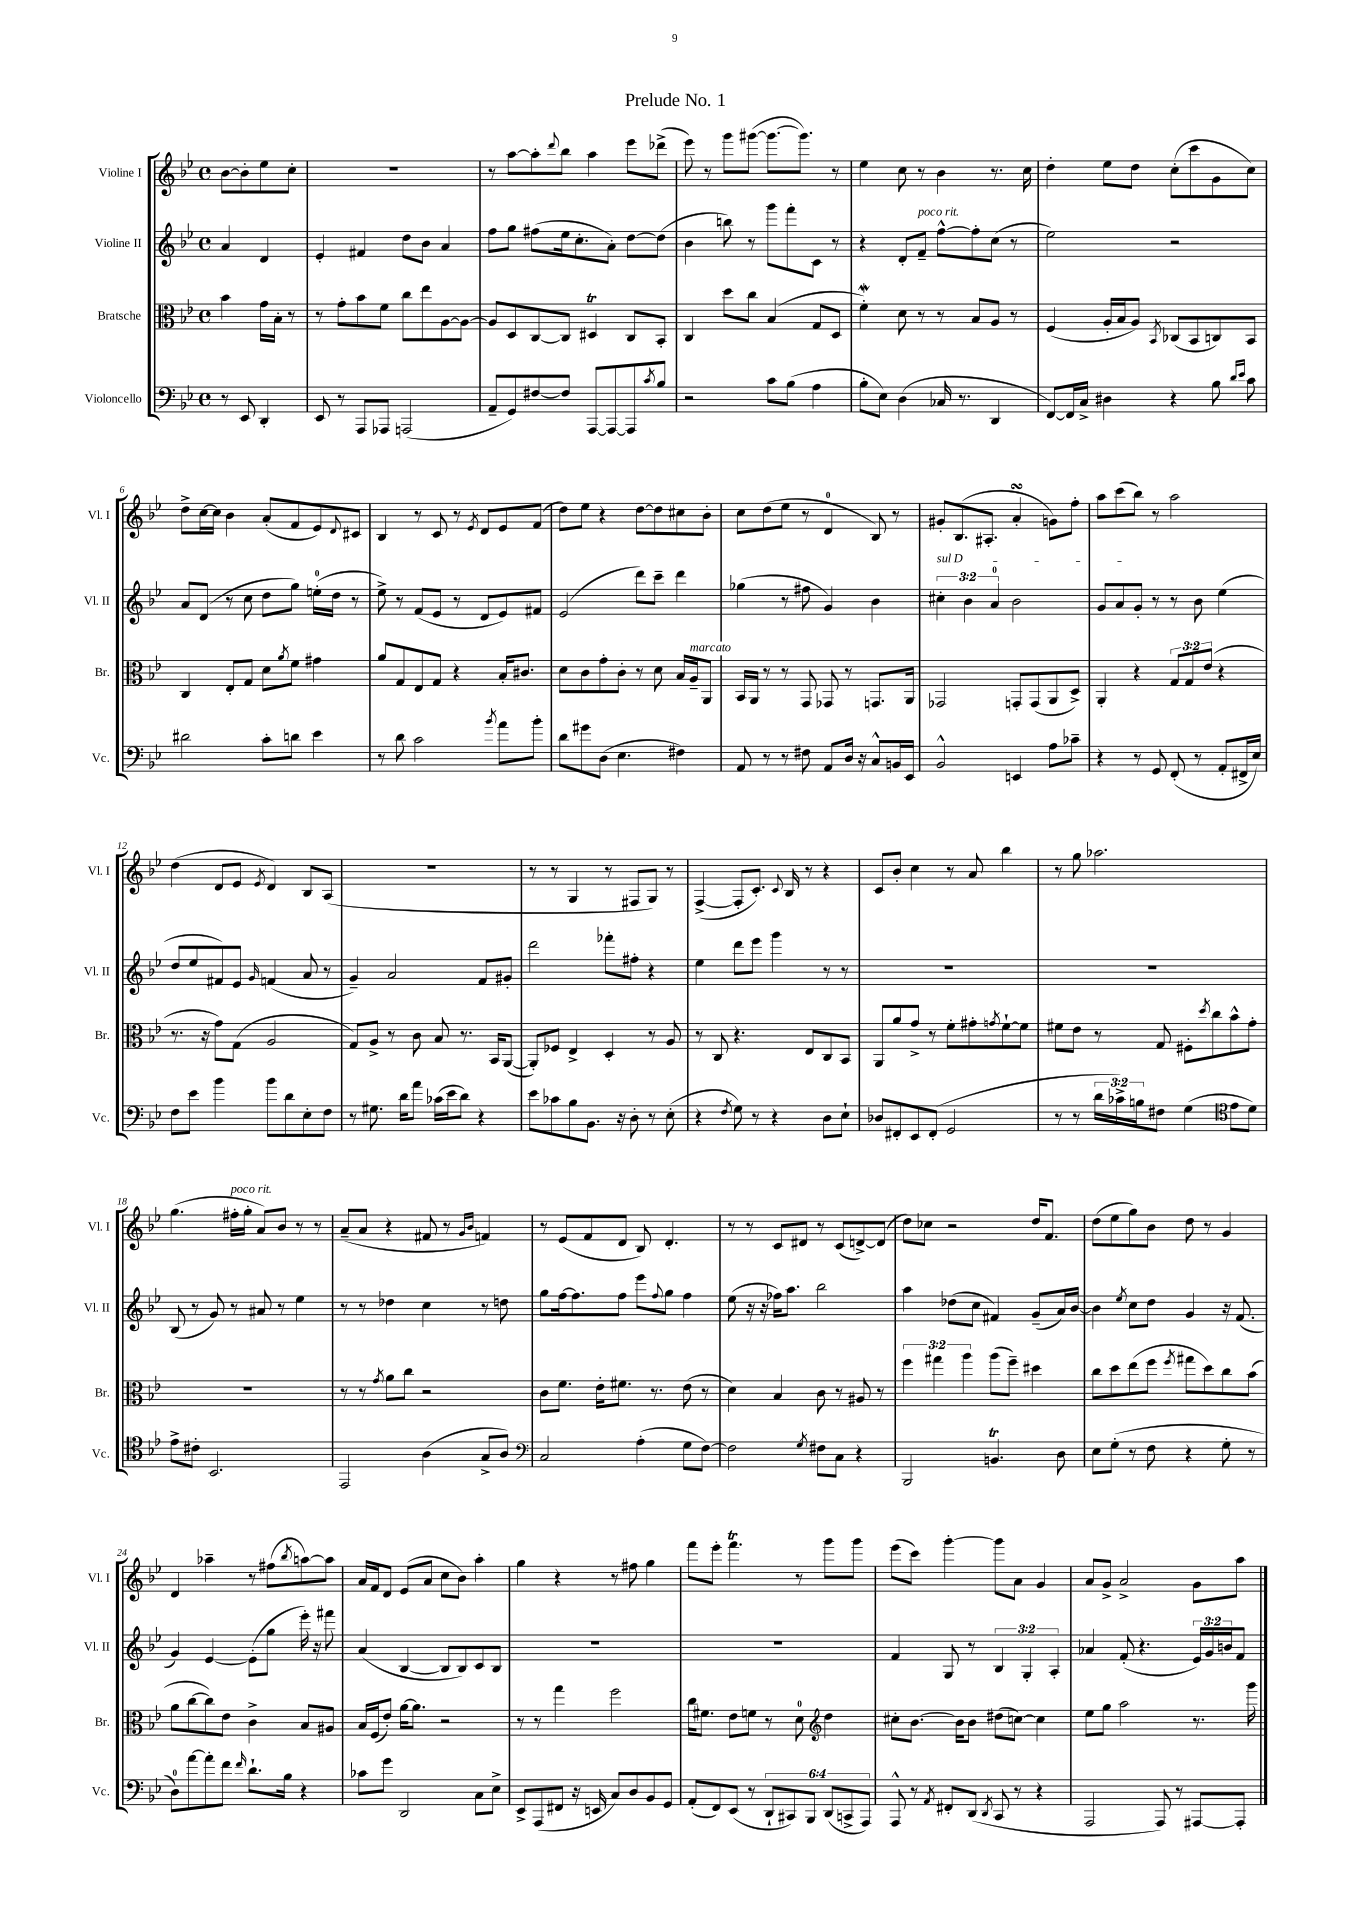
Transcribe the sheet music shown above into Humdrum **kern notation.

**kern	**kern	**kern	**kern
*staff4	*staff3	*staff2	*staff1
*clefF4	*clefC3	*clefG2	*clefG2
*k[b-e-]	*k[b-e-]	*k[b-e-]	*k[b-e-]
*M4/4	*M4/4	*M4/4	*M4/4
*met(c)	*met(c)	*met(c)	*met(c)
8r	4b-	4a	[8b-
8EE-	.	.	8b-']
4DD'	16g	4d	8ee-
.	16B-'	.	.
.	8r	.	8cc'
=	=	=	=
8EE-	8r	4e-'	1r
8r	8g'	.	.
8AAA	8b-	4f#	.
8AAA-	8f	.	.
(2AAA	8cc	8dd	.
.	8ee-	8b-	.
.	[8A	4a	.
.	8A_	.	.
=	=	=	=
8AA~	8A]	8ff	8r
8GG)	8D	8gg	[8aa
[8F#	[8C	(8ff#	8aa']
.	.	.	8qqddd
8F#]	8C]	16ee-	8bb-
.	.	8.cc'	.
[8AAA	4D#	.	4aa
8AAA_	.	8a')	.
8AAA]	8C	[8dd	8eee-
8qc	.	.	.
8B-	8BB-'	(8dd]	(8ddd-^
=	=	=	=
2r	4C	4b-	8eee-)
.	.	.	8r
.	8dd	8bb)	8ggg
.	8cc	8r	([8ggg#
8c	(4B-	8ggg	8.ggg#_
(8B-	.	8fff'	.
.	.	.	8.ggg#])
4A	8G	8c	.
.	8D	8r	8r
=	=	=	=
8B-'	4f')	4r	4ee-
8E-)	.	.	.
(4D	8d	8d'	8cc
.	8r	8f~	8r
16C-	8r	[8ff^^	4b-
8.r	.	.	.
.	8B-	8ff']	.
4DD	8A	(8cc	8.r
.	8r	8r	.
.	.	.	16cc
=	=	=	=
[8FF)	(4F	2ee-)	4dd'
16FF]	.	.	.
16C^	.	.	.
4D#	16A'	.	8ee-
.	16B-	.	.
.	8A)	.	8dd
.	8qBB-	.	.
4r	(8C-	2r	(8cc'
.	8BB-	.	8ccc
8B-	8C)	.	8g
16qqd	.	.	.
16qqe-	.	.	.
8c	8BB-	.	8cc)
=	=	=	=
2d#	4C	8a	8dd^
.	.	(8d	[16cc
.	.	.	16cc]
.	8E-'	8r	4b-
.	8G	8cc	.
8c'	8d	8dd	(8a'
.	8qa	.	.
8d	8f	8gg)	8f
4e-	4g#	(16ee'	8e-)
.	.	16dd	.
.	.	.	8qqd
.	.	8r	8c#
=	=	=	=
8r	8a	8ee-^)	4B-
8d	8G	8r	.
2c	8E-	(8f	8r
.	8G	8e-	8c
.	4r	8r	8r
.	.	.	8qe-
.	.	8d	8d
8qb-	.	.	.
8a	16B-'	8e-)	8e-
.	8.c#	.	.
8b-'	.	8f#	(8f
=	=	=	=
8d	8d	(2e-	8dd)
8g#	8c	.	8ee-
(8D	8g'	.	4r
4.E-	8c'	.	.
.	8r	8ddd)	[8dd
.	8d	8ccc~	8dd]
4F#)	16B-	4ddd	8cc#
.	16A~	.	.
.	8AA	.	8b-'
=	=	=	=
8AA	16BB-	(4gg-	8cc
.	16AA	.	.
8r	8r	.	(8dd
8r	8r	8r	8ee-
8F#	8GG	8ff#	8r
8AA	8GG-	4g)	4d
16D	8r	.	.
16r	.	.	.
8C^^	8.GG	4b-	8B-)
16BB	.	.	8r
16EE-	16AA	.	.
=	=	=	=
2BB-^^	2GG-	6cc#'	8g#'
.	.	.	(8.B-
.	.	6b-	.
.	.	.	8.A#'
.	.	6a	.
4EE	8GG'	2b-	4a'
.	(8GG	.	.
8A	8AA	.	8g)
8c-~	8D^)	.	8ff'
=	=	=	=
4r	4AA'	8g	8aa
.	.	8a	(8ccc
8r	4r	8g'	8bb-)
8GG	.	8r	8r
(8FF'	12G	8r	2aa
.	12G	.	.
8r	.	8b-	.
.	(12e-	.	.
8AA'	4r	(4ee-	.
16FF#^	.	.	.
16E-)	.	.	.
=	=	=	=
8F	8.r	8dd	(4dd
8e-	.	8ee-	.
.	16r	.	.
4b-	8g)	8f#)	8d
.	(8G	8e-	8e-
.	.	16qqg	8qe-
8b-	2A	(4f	4d)
8d	.	.	.
8E-'	.	8a	8B-
8F	.	8r	(8A
=	=	=	=
8r	8G)	4g~)	1r
8.G#	8A^	.	.
.	8r	2a	.
16d	.	.	.
8a	8c	.	.
(16c-	8B-	.	.
16e-	.	.	.
8d)	8.r	.	.
4r	.	8f	.
.	16BB-	.	.
.	([8AA	8g#'	.
=	=	=	=
8e-	8AA'])	2ddd	8r
8c-	8F-	.	8r
8B-	4E-^	.	4G
8.BB-	.	.	.
.	4D'	8fff-'	8r
16r	.	.	.
8D'	.	8ff#'	8F#
8r	8r	4r	8G)
(8E-'	8A	.	8r
=	=	=	=
4r	8r	4ee-	([4F^
.	8C	.	.
8qF	.	.	.
8G)	4.r	8ddd	8F']
8r	.	8eee-	8.c')
4r	.	4ggg	.
.	.	.	8qqc
.	.	.	16B-
.	8E-	.	8r
8D	8C	8r	4r
8E-`	8BB-	8r	.
=	=	=	=
8D-	8AA	1r	8c
8FF#'	8a	.	8b-'
8EE-	8g^	.	4cc
(8FF#'	8r	.	.
2GG	8f'	.	8r
.	8g#'	.	8a
.	8qg	.	.
.	[8f`	.	4bb-
.	8f]	.	.
=	=	=	=
8r	8f#	1r	8r
8r	8e-	.	8gg
24d	8r	.	2.aa-
24c-^)	.	.	.
24B	.	.	.
8F#	8G	.	.
(4G	8F#'	.	.
.	8qdd	.	.
.	8cc	.	.
*clefC4	*	*	*
8e-	8b-^^	.	.
8d)	8g'	.	.
=	=	=	=
8e-^	1r	(8B-	(4.gg
8c#'	.	8r	.
2.BB-	.	8g)	.
.	.	8r	16ff#'
.	.	.	16gg'
.	.	8a#	8a)
.	.	8r	8b-
.	.	4ee-	8r
.	.	.	8r
=	=	=	=
2EE-	8r	8r	(8a~
.	8r	8r	8a
.	8qg	.	.
.	8a	4dd-	4r
.	8cc	.	.
(4A	2r	4cc	8f#
.	.	.	8r
.	.	.	16qqg
.	.	.	16qqb-
8G^	.	8r	4f)
8A)	.	8dd	.
=	=	=	=
*clefF4	*	*	*
2C	8c	8gg	8r
.	8.f	[16ff	(8e-
.	.	8.ff]	.
.	.	.	8f
.	16e-'	.	.
.	8.f#	8ff	8d
(4A'	.	8eee-	8B-)
.	8.r	.	.
.	.	8qqff	.
.	.	8gg	4.d'
8G	(8e-	4ff	.
[8F)	8r	.	.
=	=	=	=
2F]	4d)	(8ee-	8r
.	.	16r	8r
.	.	16r	.
.	4B-	16ff-)	8c
.	.	8.aa	.
.	.	.	8d#
8qG	.	.	.
8F#	8c	2bb-	8r
8C	8r	.	(8c
4r	8A#	.	[8d^)
.	8r	.	(8d]
=	=	=	=
2BBB-	6ff	4aa	8dd)
.	.	.	8cc-
.	6gg#	.	.
.	.	(8dd-	2r
.	6aa	.	.
.	.	8cc	.
4.BB	(8aa	4f#)	.
.	8ff~)	.	.
.	4dd#	(8g~	16dd
.	.	.	8.f
8D	.	16a)	.
.	.	[16b-	.
=	=	=	=
8E-	8cc	4b-]	(8dd
(8G'	8dd	.	8ee-
.	.	8qee-	.
8r	(8ee-	8cc	8gg)
8F	8ff	8dd	8b-
.	8qff	.	.
4r	8gg#	4g	8dd
.	8dd)	.	8r
8G'	8cc	16r	4g
.	.	(8.f	.
8r	(8b-	.	.
=	=	=	=
8D)	8a	4g)	4d
[8a	[8cc	.	.
8a']	8cc])	[4e-	4aa-~
8f	8e-	.	.
16qqf	.	.	.
8.d`	4c^	(8e-']	8r
.	.	8gg	(8ff#
16B-	.	.	.
.	.	.	8qbb-
4r	8B-	16eee-')	[8aa)
.	.	16r	.
.	8A#	8fff#	8aa]
=	=	=	=
8c-	16B-	(4a	16a
.	(16F	.	16f
8g	8e-')	.	8d
2DD	[16a	[4B-	(8e-
.	8.a]	.	.
.	.	.	8a
.	2r	8B-]	8cc
.	.	8B-)	8b-)
8C	.	8c	4aa'
8E-^	.	8B-	.
=	=	=	=
8EE-^	8r	1r	4gg
(8AAA	8r	.	.
8FF#	4gg	.	4r
16r	.	.	.
16EE	.	.	.
8C)	2ff	.	8r
8D	.	.	8ff#
8BB-	.	.	4gg
8GG	.	.	.
=	=	=	=
(8AA'	16cc	1r	8fff
.	8.f#	.	.
8FF)	.	.	8eee-'
(8EE-	8e-	.	4.fff
8r	8f	.	.
12DD`	8r	.	.
12CC#)	.	.	.
.	8d	.	8r
12BBB-	.	.	.
*	*clefG2	*	*
(12DD	4dd	.	8ggg
12CC^	.	.	.
.	.	.	8ggg
12AAA)	.	.	.
=	=	=	=
8AAA^^	8cc#'	4f	(8eee-
8r	[8.b-	.	8ccc)
8qAA	.	.	.
8FF#'	.	8G	[4ggg'
.	16b-]	.	.
(8DD	8b-	8r	.
8qDD	.	.	.
8CC	(8dd#	6B-	8ggg]
8r	[8cc)	.	8a
.	.	6G'	.
4r	4cc]	.	4g
.	.	6A'	.
=	=	=	=
2AAA	8ee-	4a-	8a
.	8gg	.	8g^
.	2aa	(8f'	2a^
.	.	4.r	.
8AAA)	.	.	.
8r	.	.	.
[8AAA#	8.r	24e-)	8g
.	.	24g	.
.	.	24b	.
8AAA#']	.	8f	8aa
.	16ggg	.	.
==	==	==	==
*-	*-	*-	*-
